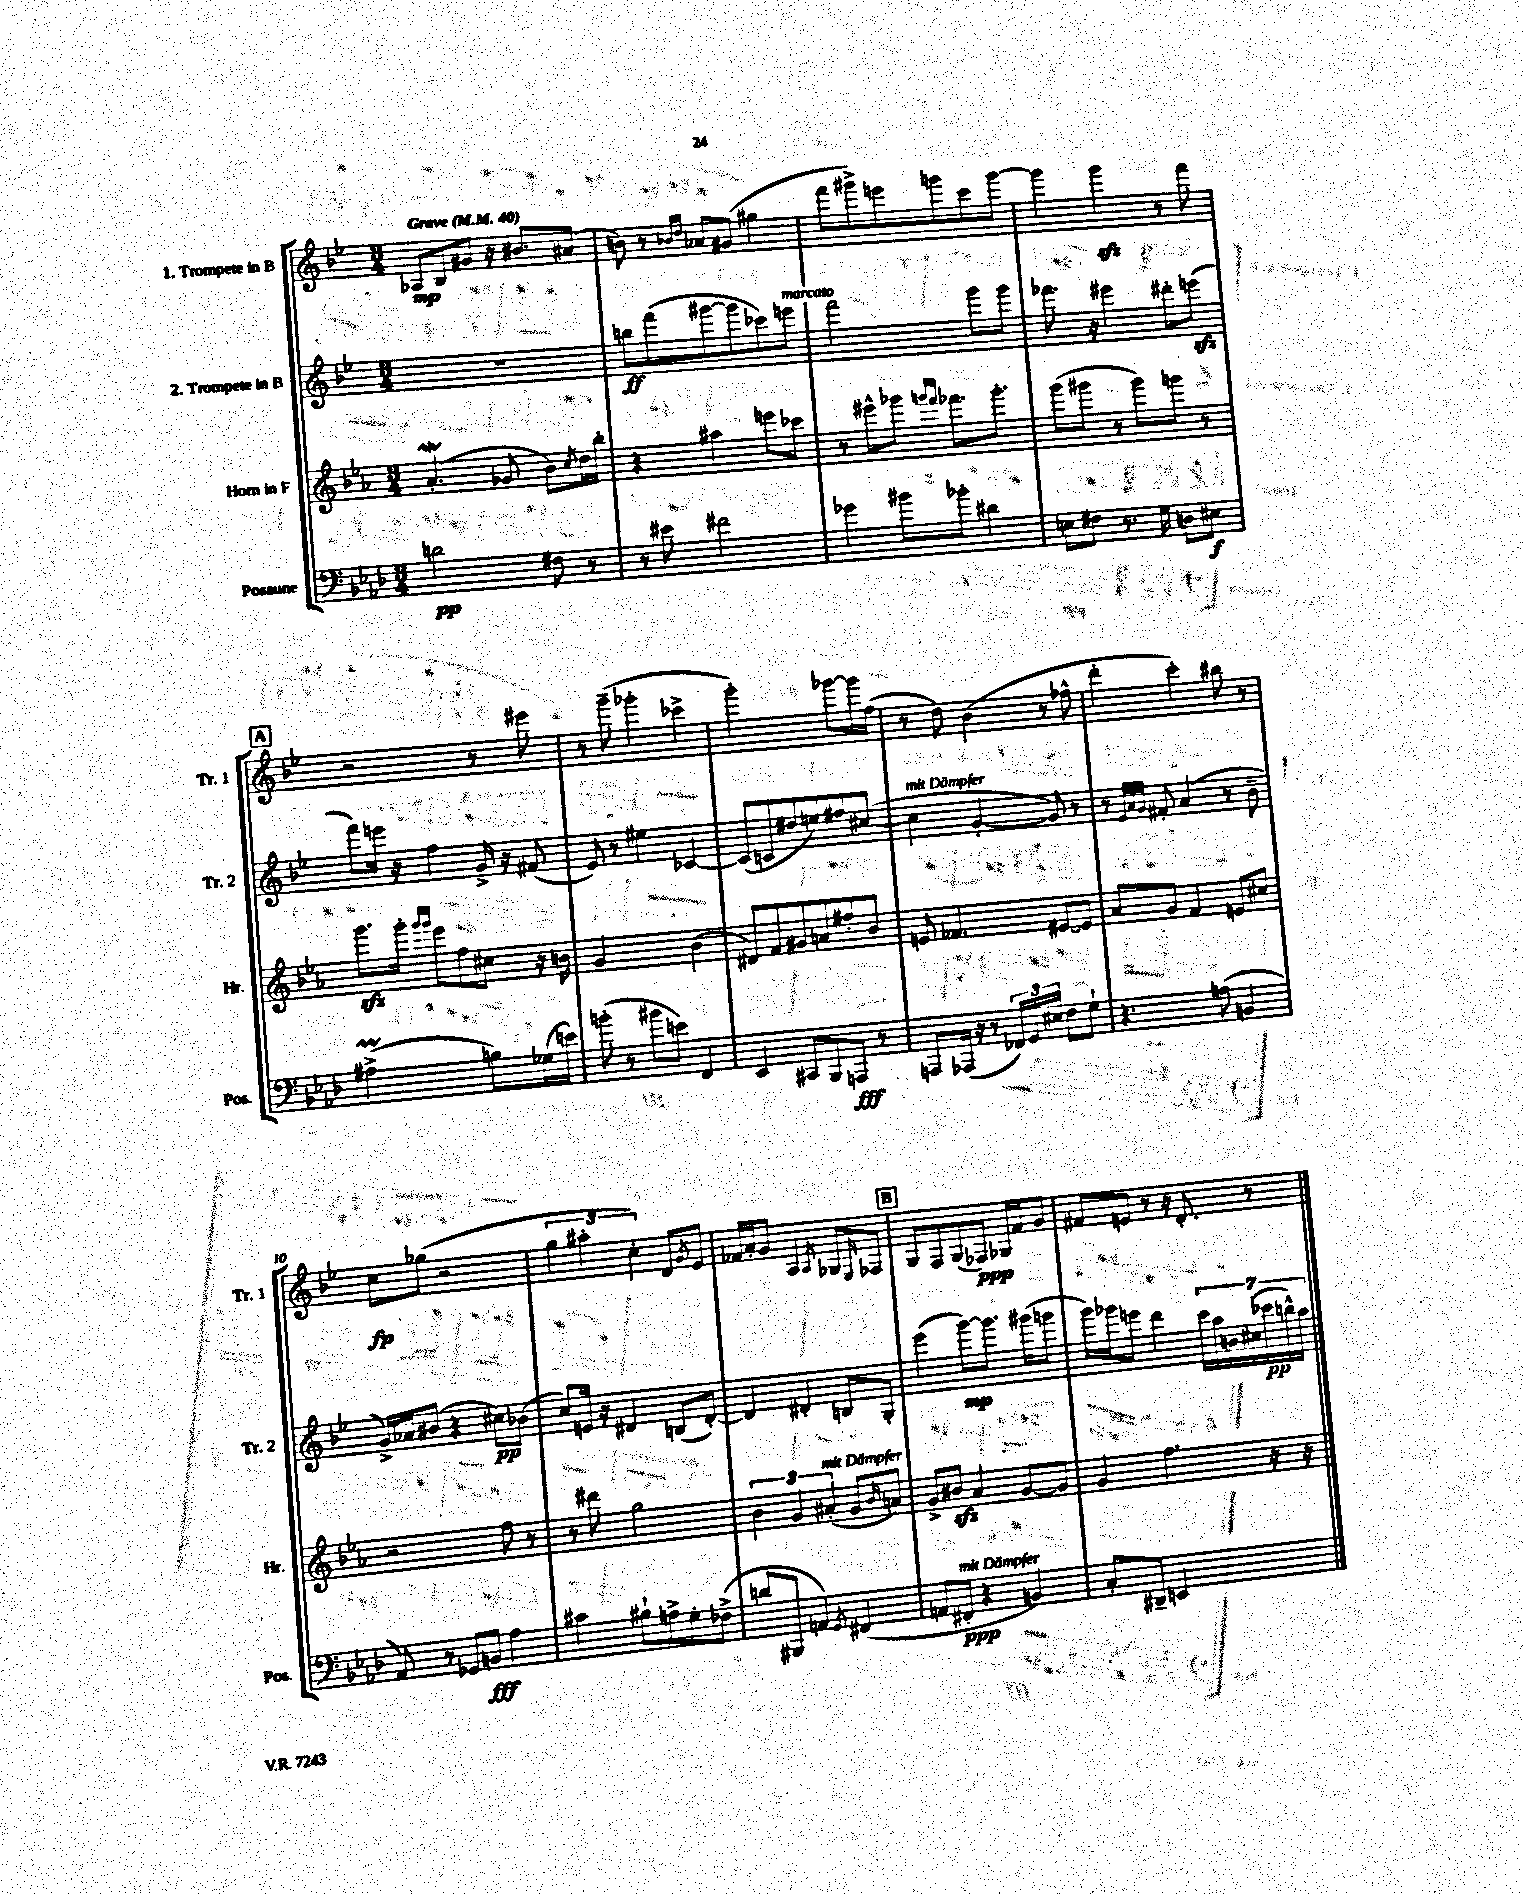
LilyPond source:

<<
\new StaffGroup <<
\new Staff = "s0" \with { instrumentName = "1. Trompete in B" shortInstrumentName = "Tr. 1" } {
    \clef treble \key bes \major \numericTimeSignature \time 3/4 \tempo "Grave" 4 = 40
    aes8\mp bes8 gis'8 r16 bis'8. ais'8( |
    b'8) r8 \grace { bes'16 d''16 } aes'8 gis'8( gis''4 |
    f'''8 gis'''8->) e'''8 g'''8 c'''8 g'''8~ |
    g'''4 g'''4\sfz r8 f'''8 |
    \mark \markup { \box "A" } r2 r8 eis'''8 |
    r8 g'''8--( ges'''4-. ces'''4-> |
    g'''2-.) ges'''8~ ges'''16 f''16( |
    r8 d''8) bes'4( r8 fes''8-^ |
    d'''4-. c'''4-.) bis''8 r8 |
    c''8\fp ges''8( r2 |
    \tuplet 3/2 { g''4 ais''4-. c''4-.) } d'8 \acciaccatura { g'8 } ees'8 |
    fes'16 a'16-. g'8 a4 \acciaccatura { a8 } ges8 \grace { ees16 } fes8 |
    \mark \markup { \box "B" } g8 f8 g8( fes8\ppp) ges16 f'16 g'8 |
    fis'8 e'8 r8 r16 d'8.-. r8 \bar "|." |
}
\new Staff = "s1" \with { instrumentName = "2. Trompete in B" shortInstrumentName = "Tr. 2" } {
    \clef treble \key bes \major \numericTimeSignature \time 3/4
    R2. |
    b''8\ff f'''8( gis'''8~ gis'''8 ces'''8) e'''8^\markup { \italic "marcato" } |
    f'''2 g'''8 g'''8 |
    fes'''8. r16 eis'''4 dis'''8-. e'''8\sfz( |
    \mark \markup { \box "A" } f'''8) e'''16 r16 f''4 g'16-> r16 fis'8( |
    ees'8) r8 eis''4 ces'4~ |
    ces'8( c'8 dis''8 e''8) fis''8 cis''8~( |
    cis''4^\markup { \italic "mit Dämpfer" } g'4~-. g'8) r8 |
    r8 \grace { ees'32 a'32 g'32 } fis'8-. a'4( r8 bes'8-- |
    g'16->) aes'16 bis'8( r4 cis''8\pp) bes'8( |
    c''8) e'16 r16 dis'4 b8( dis'8~-.) |
    dis'4 dis'4-. b8 g8-. |
    \mark \markup { \box "B" } ees'''4( g'''8~\mp) g'''8. gis'''16( g'''8 |
    g'''16) ges'''16 e'''8 d'''4 \tuplet 7/4 { c'''16 a''16 b'16 cis''16( ces'''16\pp b''16-^) a''16 } \bar "|." |
}
\new Staff = "s2" \with { instrumentName = "Horn in F" shortInstrumentName = "Hr." } {
    \clef treble \key ees \major \numericTimeSignature \time 3/4
    aes'4.-.\mordent( ges'8 bes'8) \acciaccatura { c''8 } d''16 bes''16-. |
    r4 ais''4 e'''8 ces'''8 |
    r8 eis'''8-^ ges'''8 \grace { g'''16 f'''16 } fes'''8. g'''8.-. |
    g'''8( gis'''8 r8 gis'''8) g'''8 r8 |
    \mark \markup { \box "A" } g'''8.\sfz g'''16-. \grace { g'''16 g'''16 } ees'''8 f''8 cis''8 r16 b'16 |
    g'2 bes'4( |
    dis'8) f'8 gis'8 a'8 fis''8-. bes'8 |
    e'8 fes'4. eis'8~ eis'8 |
    aes'8 g'8 f'4 e'8 cis''8 |
    r2 f''8 r8 |
    r8 dis'''8 g''2 |
    \tuplet 3/2 { bes'4 g'4 ais'4-.^\markup { \italic "mit Dämpfer" }( } g'8 \grace { bes'16 } a'8) |
    \mark \markup { \box "B" } g'8-> bis'8\sfz aes'4 g'8~ g'8 |
    g'4 f''4. r16 r16 \bar "|." |
}
\new Staff = "s3" \with { instrumentName = "Posaune" shortInstrumentName = "Pos." } {
    \clef bass \key aes \major \numericTimeSignature \time 3/4
    d'2\pp fis8 r8 |
    r8 eis'8 fis'2 |
    ges'4 bis'8 bes'8-. dis'4 |
    e8 fis8 r8. g16 d8 eis8\f |
    \mark \markup { \box "A" } ais2->\prall( b8) ges16( e'16) |
    b'8-.( r8 bis'8 e'8) f,4 |
    ees,4 cis,8 bes,,8 a,,8\fff r8 |
    a,,8 aes,,16( r16 r8 \tuplet 3/2 { fes,16) g,16 eis16 } f8 g8-! |
    r4. a8( b,4 |
    aes,8) r8 ges,8 b,8\fff aes4 |
    cis'4 bis8-! a8-> g8-. fes8->( |
    d'8 bis,,8 a,4) \acciaccatura { g,8 } fis,4( |
    \mark \markup { \box "B" } a,8 fis,8-.\ppp^\markup { \italic "mit Dämpfer" } r4 b,4) |
    c8-. dis,8-- e,2 \bar "|." |
}
>>
>>
